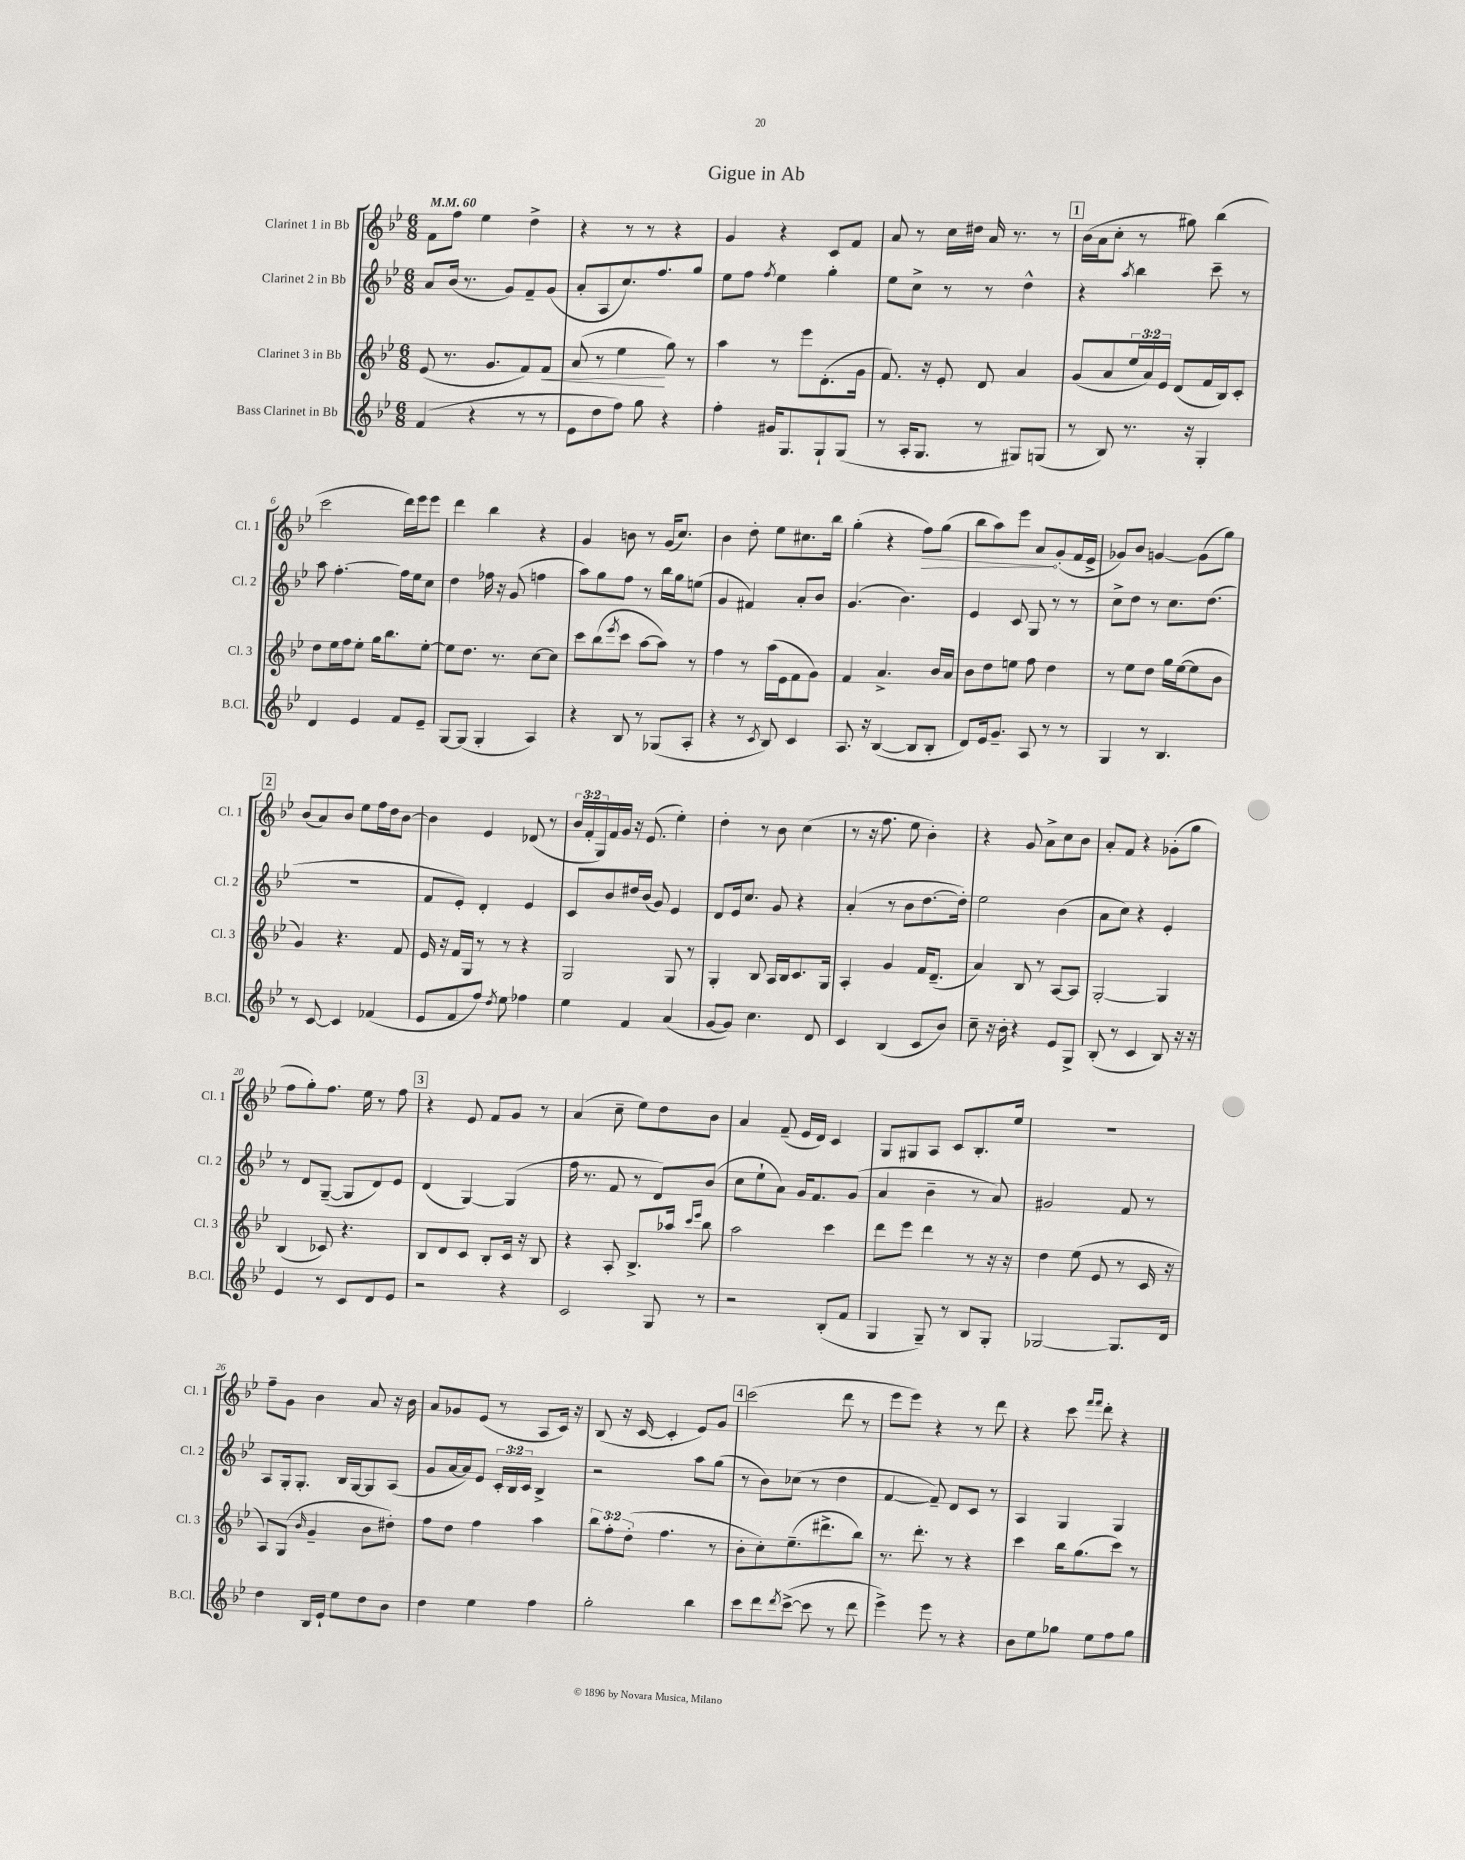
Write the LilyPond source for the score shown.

\header { title = "Gigue in Ab" }
<<
\new StaffGroup <<
\new Staff = "s0" \with { instrumentName = "Clarinet 1 in Bb" shortInstrumentName = "Cl. 1" } {
    \clef treble \key bes \major \numericTimeSignature \time 6/8 \override Staff.TupletNumber.text = #tuplet-number::calc-fraction-text \tempo 4 = 60
    f'8 f''8 ees''4 d''4-> |
    r4 r8 r8 r4 |
    g'4 r4 c'8 f'8 |
    a'8 r8 c''16 dis''16 a'16 r8. r8 |
    \mark \markup { \box "1" } bes'16( a'16 c''8-. r8 gis''8) bes''4( |
    c'''2 d'''16) ees'''16 ees'''8 |
    d'''4 bes''4 r4 |
    g'4 b'8 r8 g'16( c''8.) |
    bes'4 d''8-. ees''8 cis''8. bes''16 |
    g''4-.( r4 \once \override Hairpin.circled-tip = ##t f''8\>) g''8( |
    bes''8 a''8) ees'''8 a'8\! g'8-.( f'16 ees'16-> |
    ges'8) bes'8 g'4~ g'8( g''8) |
    \mark \markup { \box "2" } bes'8( a'8) bes'8 ees''8 f''16 d''16 bes'8~ |
    bes'4 ees'4 des'8( r8 |
    \tuplet 3/2 { bes'16 f'16-. g16) } f'16 g'16 r16 ees'8.( ees''4-.) |
    d''4-. r8 bes'8 c''4( |
    r8 r16 f''8. ees''8 bes'4-.) |
    r4 g'8 a'8-> c''8 bes'8 |
    a'8-. f'8 r4 ges'8-.( g''8 |
    f''8 g''8-.) f''8. ees''16 r8 f''8 |
    \mark \markup { \box "3" } r4 ees'8 f'8 g'8 r8 |
    a'4( c''8-- ees''8) d''8 bes'8 |
    a'4 f'8--( ees'16 d'16) c'4 |
    g8 gis8 a8 c'8 bes8.-. ees''16 |
    R2. |
    f''8-- g'8 bes'4 a'8 r16 bes'16 |
    a'8 ges'8 ees'8( r8 a8 c'16) r16 |
    bes8( r16 c'16~ c'4-. ees'8) g'8 |
    \mark \markup { \box "4" } c'''2( d'''8 r8 |
    ees'''8 ees'''8) r4 r8 d'''8 |
    r4 c'''8 \grace { f'''16 f'''16 } d'''8-. r4 \bar "|." |
}
\new Staff = "s1" \with { instrumentName = "Clarinet 2 in Bb" shortInstrumentName = "Cl. 2" } {
    \clef treble \key bes \major \numericTimeSignature \time 6/8 \override Staff.TupletNumber.text = #tuplet-number::calc-fraction-text
    a'8 bes'16( r8. g'8) f'8-- g'8( |
    a'8-. a8 c''8.) f''8. g''8 |
    ees''8 f''8 \acciaccatura { f''8 } ees''4 g''4-. |
    ees''8 c''8-> r8 r8 d''4-^ |
    \mark \markup { \box "1" } r4 \acciaccatura { a''8 } bes''4 c'''8-- r8 |
    a''8 f''4.~-. f''16 ees''16 c''8 |
    d''4 fes''16 r16 g'8( f''4 |
    a''8) g''8 f''8 r8 bes''16 g''16 e''8( |
    g'4 fis'4) a'8-. bes'8 |
    g'4.( bes'4.) |
    ees'4 c'8 g8 r8 r8 |
    c''8-> d''8 r8 c''8. d''8.( |
    \mark \markup { \box "2" } R2. |
    f'8 ees'8-.) d'4-. ees'4 |
    c'8 bes'8 dis''16 bes'16( g'8) ees'4 |
    d'8 ees'16 c''8. g'8 r4 |
    a'4-.( r8 bes'8 d''8.~ d''16-.) |
    ees''2 bes'4( |
    a'8 c''8) r4 ees'4-. |
    r8 d'8 g8~--( g8 d'8) ees'8 |
    \mark \markup { \box "3" } d'4( g4~) g4( |
    f''16 r8. f'8 r8 d'8) bes'8( |
    c''8 ees''8-! a'8) g'16 f'8. g'8( |
    a'4 bes'4-- r8 a'8) |
    gis'2 f'8 r8 |
    a8 g16-. g8.-. bes16 g16~ g8 a8( |
    g'8 a'16~ a'16) ees'8 \tuplet 3/2 { c'16-. bes16 c'16 } bes4-> |
    r2 a''8 g''8( |
    \mark \markup { \box "4" } r8 bes'8) ces''8( r8 d''4 |
    f'4~ f'8--) d'8 c'8 r8 |
    a4 g4 g4 \bar "|." |
}
\new Staff = "s2" \with { instrumentName = "Clarinet 3 in Bb" shortInstrumentName = "Cl. 3" } {
    \clef treble \key bes \major \numericTimeSignature \time 6/8 \override Staff.TupletNumber.text = #tuplet-number::calc-fraction-text
    ees'8( r8. g'8. f'8) f'8\< |
    a'8( r8 ees''4\! g''8) r8 |
    a''4 r8 ees'''8 d'8.-.( g'16 |
    f'8.) r16 ees'8-. d'8 a'4 |
    \mark \markup { \box "1" } g'8( a'8 \tuplet 3/2 { ees''16 a'16) ees'16 } d'8( f'16 bes16) c'8-. |
    d''8 ees''16 f''16 ees''8-. g''16 bes''8. ees''8~-. |
    ees''8 d''8. r8. c''8~ c''8 |
    c'''8 bes''8( \acciaccatura { ees'''8 } c'''8 a''8~ a''8) r8 |
    f''4 r8 a''16( ees'16 f'8 g'8) |
    f'4 a'4.-> bes'16 a'16 |
    bes'8 d''8 e''8 f''8 d''4 |
    r8 ees''8 d''8 g''16 ees''16~( ees''8 bes'8 |
    \mark \markup { \box "2" } g'4) r4. f'8 |
    ees'16 r16 f'16 g16 r8 r8 r4 |
    g2 g8 r8 |
    g4-. bes8 a16 bes16 c'8. g16 |
    a4-. g'4 f'16 d'8.--( |
    a'4) bes8 r8 a8~ a8 |
    g2~-. g4 |
    bes4( ces'8) r4. |
    \mark \markup { \box "3" } bes8 d'8 c'8 bes8-. c'16 r16 bes8 |
    r4 a8-. bes8.-> aes''16 \grace { c'''16 ees'''16 } bes''8 |
    a''2 c'''4 |
    d'''8 ees'''8 d'''4 r8 r16 r16 |
    d''4 ees''8( ees'8 r8 c'16 r16 |
    a8) g8( \grace { bes'16 } g'4-- bes'8 dis''8-.) |
    f''8 d''8 f''4 a''4 |
    \tuplet 3/2 { bes''8 f''8-. d''8-.( } f''4. r8 |
    \mark \markup { \box "4" } bes'8-. c''8-.) ees''8.--( dis'''8.-> bes''8) |
    r8. d'''8.-. r8 r4 |
    c'''4 bes''16 g''8.( c'''8) r8 \bar "|." |
}
\new Staff = "s3" \with { instrumentName = "Bass Clarinet in Bb" shortInstrumentName = "B.Cl." } {
    \clef treble \key bes \major \numericTimeSignature \time 6/8
    f'4( r4 r8 r8 |
    ees'8 d''8 f''8) g''8 r4 |
    f''4-. gis'16 g8. g8-! g8( |
    r8 a16-. g8. r8 gis8) g8( |
    \mark \markup { \box "1" } r8 bes8) r8. r16 g4-. |
    d'4 ees'4 f'8 ees'8-- |
    g8~ g8( g4-. a4) |
    r4 bes8 r8 ges8( a8-. |
    r4 r8 \acciaccatura { c'8 } bes8) c'4 |
    a8. r16 bes4~( bes8 bes8-. |
    d'8) ees'16 g'8.-- a8 r8 r8 |
    g4 r8 bes4. |
    \mark \markup { \box "2" } r8 c'8~ c'4 fes'4( |
    ees'8 f'8 f''8) \acciaccatura { d''8 } ees''8 fes''4 |
    ees''4 f'4 a'4( |
    g'8~ g'8) c''4. d'8 |
    c'4 bes4( c'8 bes'8) |
    c''8-- r16 bes'16-. r4 ees'8 g8-> |
    bes8-.( r8 c'4 bes8) r16 r16 |
    ees'4 r8 c'8 d'8 ees'8 |
    \mark \markup { \box "3" } r2 r4 |
    c'2 g8 r8 |
    r2 bes8-.( f'8 |
    g4 g8--) r8 bes8 g8-. |
    ges2~ ges8. d'16 |
    d''4 bes16 ees'16-! ees''8 d''8 bes'8 |
    d''4 ees''4 f''4 |
    g''2-. bes''4 |
    \mark \markup { \box "4" } c'''8 d'''8 \acciaccatura { d'''8 } c'''8~->( c'''8 r8 d'''8 |
    ees'''4->) ees'''8 r8 r4 |
    bes'8 ees''8 ges''8 ees''8 f''8 ges''8 \bar "|." |
}
>>
>>
